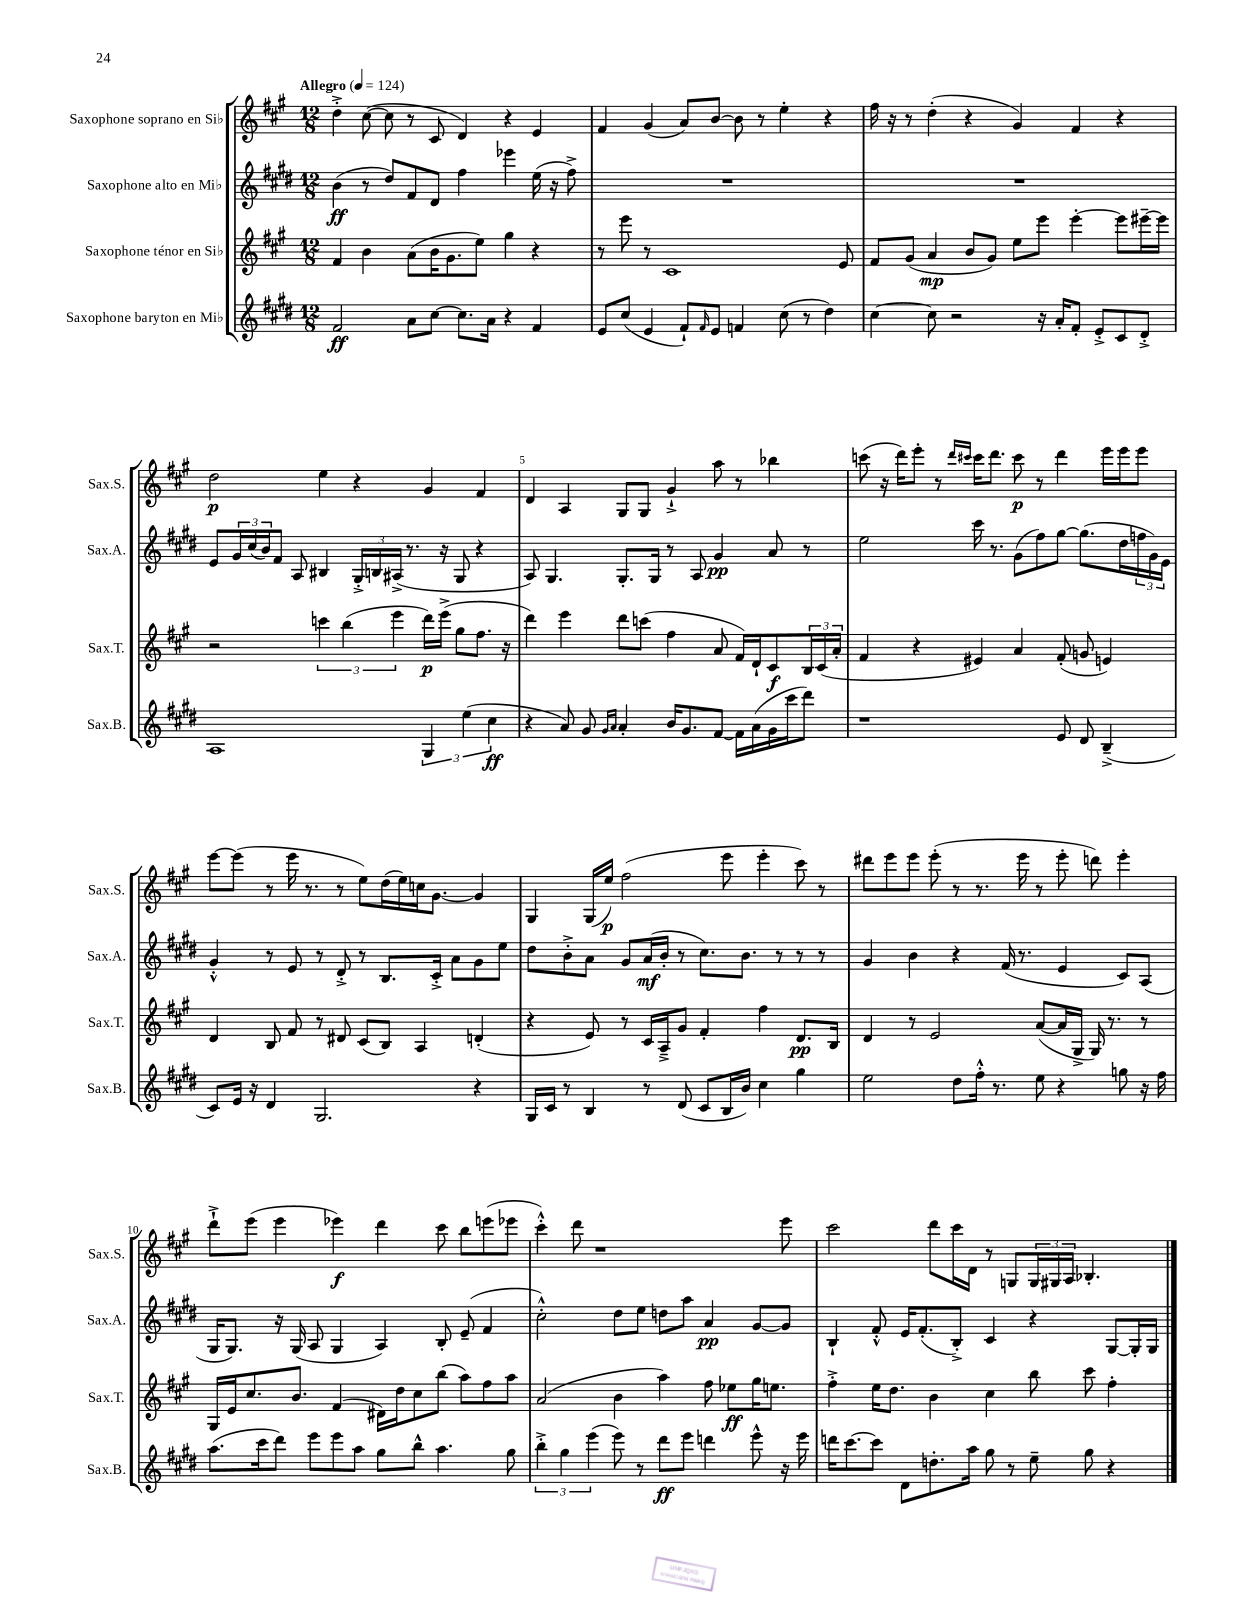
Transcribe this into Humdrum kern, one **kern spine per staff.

**kern	**kern	**kern	**kern
*staff4	*staff3	*staff2	*staff1
*clefG2	*clefG2	*clefG2	*clefG2
*k[f#c#g#d#]	*k[f#c#g#]	*k[f#c#g#d#]	*k[f#c#g#]
*M12/8	*M12/8	*M12/8	*M12/8
*MM124	*MM124	*MM124	*MM124
2f#	4f#	(4b	4dd'^
.	4b	8r	([8cc#
.	.	8dd#)	8cc#]
8a	(8a	8f#	8r
[8cc#	16b	8d#	8c#
.	8.g#	.	.
8.cc#]	.	4ff#	4d)
.	8ee)	.	.
16a	.	.	.
4r	4gg#	4eee-	4r
4f#	4r	(16ee	4e
.	.	16r	.
.	.	8ff#^)	.
=	=	=	=
8e	8r	1.r	4f#
(8cc#	8eee	.	.
4e	8r	.	(4g#
.	1c#	.	.
8f#`)	.	.	8a)
16qqf#	.	.	.
8e	.	.	[8b
4f	.	.	8b]
.	.	.	8r
(8cc#	.	.	4ee'
8r	.	.	.
4dd#)	.	.	4r
.	8e	.	.
=	=	=	=
[4cc#	8f#	1.r	16ff#
.	.	.	16r
.	(8g#	.	8r
8cc#]	4a	.	(4dd'
2r	.	.	.
.	8b	.	4r
.	8g#)	.	.
.	8ee	.	4g#)
16r	8eee	.	.
16a'	.	.	.
8f#'	[4eee'	.	4f#
8e'^	.	.	.
8c#	8eee]	.	4r
8d#'^	[16eee#~	.	.
.	16eee#]	.	.
=	=	=	=
1A	2r	8e	2dd
.	.	24g#	.
.	.	(24cc#	.
.	.	24b)	.
.	.	8f#	.
.	.	8A	.
.	6ccc	4B#	4ee
.	(6bb	.	.
.	.	24G#'^	4r
.	.	24B	.
.	6eee	(24A#^	.
.	.	8.r	.
6G#	16ddd)	.	4g#
.	(16eee^	16r	.
.	8gg#	8G#	.
(6ee	.	.	.
.	8.ff#	4r	4f#
6cc#	.	.	.
.	16r	.	.
=	=	=	=
4r	4ddd)	8A)	4d
.	.	4.G#	.
8a)	4eee	.	4A
8g#	.	.	.
16qqg#	.	.	.
16qqa	.	.	.
4a'	8ddd	8.G#'	8G#
.	(8ccc	.	8G#
.	.	16G#	.
16b	4ff#	8r	4g#`^
8.g#	.	.	.
.	.	8A	.
[8f#	8a	4g#	8aa
16f#]	16f#)	.	8r
(16a	16d`	.	.
16g#	8c#	8a	4bb-
16ccc#	.	.	.
8ddd#)	24B	8r	.
.	(24c#	.	.
.	24a'	.	.
=	=	=	=
1r	4f#	2ee	(8ccc
.	.	.	16r
.	.	.	16ddd)
.	4r	.	8eee'
.	.	.	8r
.	.	.	16qqddd
.	.	.	16qqccc#
.	4e#)	16ccc#	16ccc#
.	.	8.r	8.ddd
.	4a	(8g#	8ccc#
.	.	8ff#)	8r
8e	(8f#'	[8gg#	4ddd
8d#	8g	(8.gg#]	.
(4B~^	4e)	.	16eee
.	.	16dd#	16eee
.	.	24ff	8eee
.	.	24g#)	.
.	.	24e	.
=	=	=	=
8c#)	4d	4g#'^^	[8eee
16e	.	.	(8eee]
16r	.	.	.
4d#	8B	8r	8r
.	8f#	8e	16eee
.	.	.	8.r
2.G#	8r	8r	.
.	8d#	8d#'^	8r
.	(8c#	8r	8ee)
.	8B)	8.B	(16dd
.	.	.	16ee)
.	4A	.	16cc
.	.	16c#'^	[8.g#
.	.	8a	.
4r	(4d'	8g#	4g#]
.	.	8ee	.
=	=	=	=
16G#	4r	8dd#	4G#
16c#	.	.	.
8r	.	8b'^	.
4B	8e)	8a	(16G#
.	.	.	16ee)
.	8r	8g#	(2ff#
8r	16c#	(16a	.
.	16A~^	16b'	.
(8d#	8g#	8r	.
8c#	4f#'	8.cc#)	.
16B	.	.	8eee
16b)	.	8.b	.
4cc#	4ff#	.	4eee'
.	.	8r	.
4gg#	8.d	8r	8ccc#)
.	.	8r	8r
.	16B	.	.
=	=	=	=
2ee	4d	4g#	8ddd#
.	.	.	8eee
.	8r	4b	8eee
.	2e	.	(8eee'
8dd#	.	4r	8r
16ff#'^^	.	.	8.r
8.r	.	.	.
.	.	(16f#	.
.	.	8.r	16eee
8ee	([8a	.	8r
4r	16a]	4e	8eee'
.	16G#^	.	.
.	16G#)	.	8ddd)
.	8.r	.	.
8gg	.	8c#)	4eee'
16r	8r	(8A	.
16ff#	.	.	.
=	=	=	=
(8.aa	16G#	16G#	8ddd`^
.	16e	8.G#)	.
.	8.cc#	.	(8eee
16ccc#	.	.	.
8ddd#)	.	16r	4eee
.	8.b	(16G#	.
8eee	.	8A	.
8eee	(4f#	4G#	4eee-)
8aa	.	.	.
8gg#	16d#)	4A)	4ddd
.	16dd	.	.
8bb^^	8cc#	.	.
4.aa	(8bb	8B'	8ccc#
.	8aa)	(8e~	8bb
.	8ff#	4f#	(8eee
8gg#	8aa	.	8eee-
=	=	=	=
6bb'^	(2a	2cc#'^^)	4ccc#'^^)
6gg#	.	.	.
.	.	.	8ddd
(6eee	.	.	.
.	.	.	1r
8eee)	4b	8dd#	.
8r	.	8ee	.
8ddd#	4aa)	8dd	.
8eee	.	8aa	.
4ddd	8ff#	4a	.
.	8ee-	.	.
8eee^^	16gg#	[8g#	.
.	8.ee	.	.
16r	.	8g#]	8eee
16eee	.	.	.
=	=	=	=
16ddd	4ff#'^	4B`	2ccc#
[8.ccc#	.	.	.
8ccc#]	16ee	8f#'^^	.
.	8.dd	.	.
8d#	.	16e	.
.	.	(8.f#'	.
8.dd'	4b	.	8ddd
.	.	8B'^)	16ccc#
16aa	.	.	16d
8gg#	4cc#	4c#	8r
8r	.	.	8G
8ee~	8bb	4r	24G
.	.	.	24G#
.	.	.	24A
8gg#	8ccc#	.	4.B-'
4r	4ff#'	[8G#	.
.	.	16G#']	.
.	.	16G#	.
==	==	==	==
*-	*-	*-	*-
